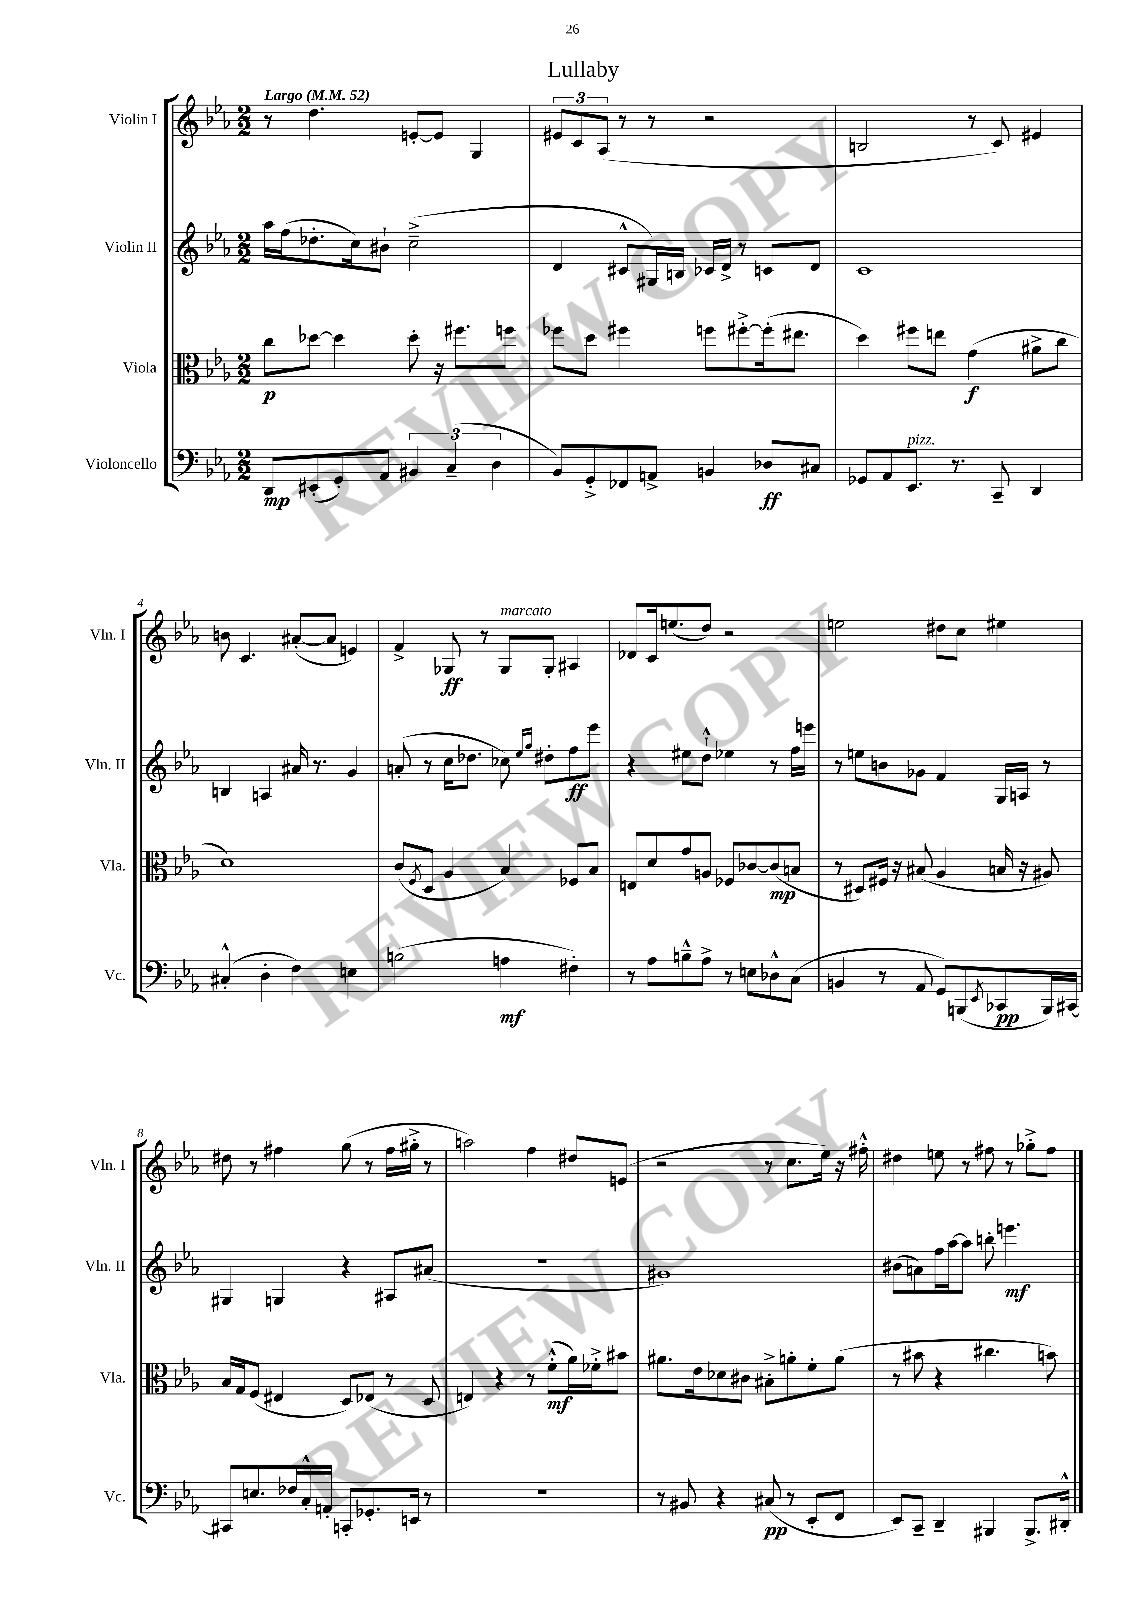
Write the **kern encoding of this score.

**kern	**dynam	**kern	**dynam	**kern	**dynam	**kern	**dynam
*part4	*part4	*part3	*part3	*part2	*part2	*part1	*part1
*staff4	*staff4	*staff3	*staff3	*staff2	*staff2	*staff1	*staff1
*I"Violoncello	*	*I"Viola	*	*I"Violin II	*	*I"Violin I	*
*I'Vc.	*	*I'Vla.	*	*I'Vln. II	*	*I'Vln. I	*
*clefF4	*	*clefC3	*	*clefG2	*	*clefG2	*
*k[b-e-a-]	*	*k[b-e-a-]	*	*k[b-e-a-]	*	*k[b-e-a-]	*
*M2/2	*	*M2/2	*	*M2/2	*	*M2/2	*
*MM52	*	*MM52	*	*MM52	*	*MM52	*
=1	=1	=1	=1	=1	=1	=1	=1
!	!	!	!	!	!	!LO:TX:a:B:t=Largo	!
8DD/L	mp	8cc\L	p	16aa-\LL	.	8r	.
.	.	.	.	(16ff\J	.	.	.
(8EE#X'/	.	[8dd-X\J	.	8.dd-X'\	.	4.dd\	.
8GG'/)	.	4dd-\]	.	.	.	.	.
.	.	.	.	16cc\k)	.	.	.
8AA-/J	.	.	.	8b#X`\J	.	.	.
6BB#X/	.	8dd-'\	.	(2cc~^\	.	[8en'/L	.
.	.	16r	.	.	.	8e/J]	.
(6C~/	.	.	.	.	.	.	.
.	.	8.ff#X\L	.	.	.	.	.
.	.	.	.	.	.	4G/	.
6D\	.	.	.	.	.	.	.
.	.	8ffn\J	.	.	.	.	.
=2	=2	=2	=2	=2	=2	=2	=2
8BB-/L)	.	8ff-X\L	.	4d/	.	12e#X/L	.
.	.	.	.	.	.	12c/	.
8GG'^/	.	8dd\J	.	.	.	.	.
.	.	.	.	.	.	(12A-/J	.
8FF-X/	.	4ff#X\	.	8c#X^^/L	.	8r	.
8AAn^/J	.	.	.	16G#X/L)	.	8r	.
.	.	.	.	16Bn/JJ	.	.	.
4BBn/	.	8ffn\L	.	16c-X/LL	.	2r	.
.	.	.	.	16d^/JJ	.	.	.
.	.	[8ff#X'^\	.	8r	.	.	.
8D-X/L	ff	(16ff#'\k]	.	8cn/L	.	.	.
.	.	8.ee#X\J	.	.	.	.	.
8C#X/J	.	.	.	8d/J	.	.	.
=3	=3	=3	=3	=3	=3	=3	=3
8GG-X/L	.	4dd\)	.	1c	.	2Bn/	.
8AA-/	.	.	.	.	.	.	.
!LO:TX:a:i:t=pizz.	!	!	!	!	!	!	!
8.EE-/J	.	8ff#X\L	.	.	.	.	.
.	.	8een\J	.	.	.	.	.
8.r	.	.	.	.	.	.	.
.	.	(4g\	f	.	.	8r	.
8CC~/	.	.	.	.	.	8c/)	.
4DD/	.	8a#X^\L	.	.	.	4e#X/	.
.	.	8cc\J	.	.	.	.	.
!!LO:LB:g=z
=4	=4	=4	=4	=4	=4	=4	=4
(4C#X'^^/	.	1d)	.	4Bn/	.	8bn\	.
.	.	.	.	.	.	4.c/	.
4D'\	.	.	.	4An/	.	.	.
4F\)	.	.	.	16a#X/	.	([8a#X'/L	.
.	.	.	.	8.r	.	.	.
.	.	.	.	.	.	8a#/J]	.
4En\	.	.	.	4g/	.	4en/)	.
=5	=5	=5	=5	=5	=5	=5	=5
(2Bn\	.	(8c/L	.	(8an'/	.	4f^/	.
.	.	8qF/	.	.	.	.	.
.	.	8D/J	.	8r	.	.	.
.	.	4A-/	.	16cc\KL	.	8G-X/	ff
.	.	.	.	8.dd-X\J	.	.	.
.	.	.	.	.	.	8r	.
!	!	!	!	!	!	!LO:TX:a:i:t=marcato	!
4An\	mf	4B-/)	.	8cc-X\)	.	8G-/L	.
.	.	.	.	16qqee-/LL	.	.	.
.	.	.	.	16qqgg/JJ	.	.	.
.	.	.	.	8dd#X'\L	.	8G-'/J	.
4F#X'\)	.	8F-X/L	.	8ff\	ff	4A#X/	.
.	.	8B-/J	.	8eee-\J	.	.	.
=6	=6	=6	=6	=6	=6	=6	=6
8r	.	8En/L	.	4r	.	8d-X/L	.
8A-\L	.	8d/	.	.	.	16c/k	.
.	.	.	.	.	.	(8.een/	.
8Bn~^^\	.	8g/	.	8ee#X\L	.	.	.
8A-^\J	.	8An/J	.	8dd`^^\J	.	8dd/J)	.
8r	.	8F-X/L	.	4ee-X\	.	2r	.
8En\L	.	[8c-X/	.	.	.	.	.
8D-X^^\	.	(8c-/]	mp	8r	.	.	.
(8C\J	.	8Bn/J	.	16ff\LL	.	.	.
.	.	.	.	16eeen\JJ	.	.	.
=7	=7	=7	=7	=7	=7	=7	=7
4BBn/	.	8r	.	8r	.	2een\	.
.	.	8D#X/L)	.	8een\L	.	.	.
8r	.	16F#X/Jk	.	8bn\	.	.	.
.	.	16r	.	.	.	.	.
8AA-/	.	(8B#X/	.	8g-X\J	.	.	.
8GG/L)	.	4A-/	.	4f/	.	8dd#X\L	.
(8BBBn/	.	.	.	.	.	8cc\J	.
8qEE-/	.	.	.	.	.	.	.
8CC-X/	pp	16Bn/	.	16G/LL	.	4ee#X\	.
.	.	16r	.	16An/JJ	.	.	.
16BBB/L)	.	8A#X/)	.	8r	.	.	.
[16CC#X/JJ	.	.	.	.	.	.	.
!!LO:LB:g=z
=8	=8	=8	=8	=8	=8	=8	=8
8CC#X/L]	.	16B-/LL	.	4G#X/	.	8dd#X\	.
.	.	16G/J	.	.	.	.	.
8.En/	.	(8F/J	.	.	.	8r	.
.	.	4E#X/	.	4Gn/	.	4ff#X\	.
16F-X/L	.	.	.	.	.	.	.
16C'^^/	.	.	.	.	.	.	.
16AAn'/JJ	.	.	.	.	.	.	.
8CCn'/L	.	8D/L)	.	4r	.	(8gg\	.
8.GG-X'/	.	(8E-X/J	.	.	.	8r	.
.	.	8r	.	8A#X/L	.	16ff#\LL	.
16EEn/Jk	.	.	.	.	.	16gg#X'^\JJ	.
8r	.	8D/	.	(8a#X/J	.	8r	.
=9	=9	=9	=9	=9	=9	=9	=9
1r	.	4En/)	.	1r	.	2aan\)	.
.	.	4r	.	.	.	.	.
.	.	8r	.	.	.	4ff\	.
.	.	(8f'^^\L	mf	.	.	.	.
.	.	16a-\L)	.	.	.	8dd#X/L	.
.	.	16f-X'^\J	.	.	.	.	.
.	.	8b#X\J	.	.	.	(8en/J	.
=10	=10	=10	=10	=10	=10	=10	=10
8r	.	8.a#X\L	.	1g#X)	.	2r	.
8BB#X/	.	.	.	.	.	.	.
.	.	16e-\k	.	.	.	.	.
4r	.	8d-X\	.	.	.	.	.
.	.	8c#X\J	.	.	.	.	.
(8C#X/	pp	8B#X'^\L	.	.	.	8r	.
8r	.	8an'\	.	.	.	8.cc\L	.
8EE-'/L	.	8f'\	.	.	.	.	.
.	.	.	.	.	.	16ee-\Jk)	.
8FF/J	.	(8a\J	.	.	.	16r	.
.	.	.	.	.	.	16ff#X'^^\	.
=11	=11	=11	=11	=11	=11	=11	=11
8EE-/L)	.	8r	.	(8b#X\L	.	4dd#X\	.
8CC~/J	.	8b#X\	.	8an\)	.	.	.
4DD~/	.	4r	.	16ff\L	.	8een\	.
.	.	.	.	[16aa-\J	.	.	.
.	.	.	.	8aa-\J]	.	8r	.
4BBB#X/	.	4.cc#X\	.	8bbn'\	.	8ff#X\	.
.	.	.	.	4.eeen\	mf	8r	.
8.BBB#^/L	.	.	.	.	.	8gg-X'^\L	.
.	.	8bn\)	.	.	.	8ff#\J	.
16DD#X'^^/Jk	.	.	.	.	.	.	.
==	==	==	==	==	==	==	==
*-	*-	*-	*-	*-	*-	*-	*-
